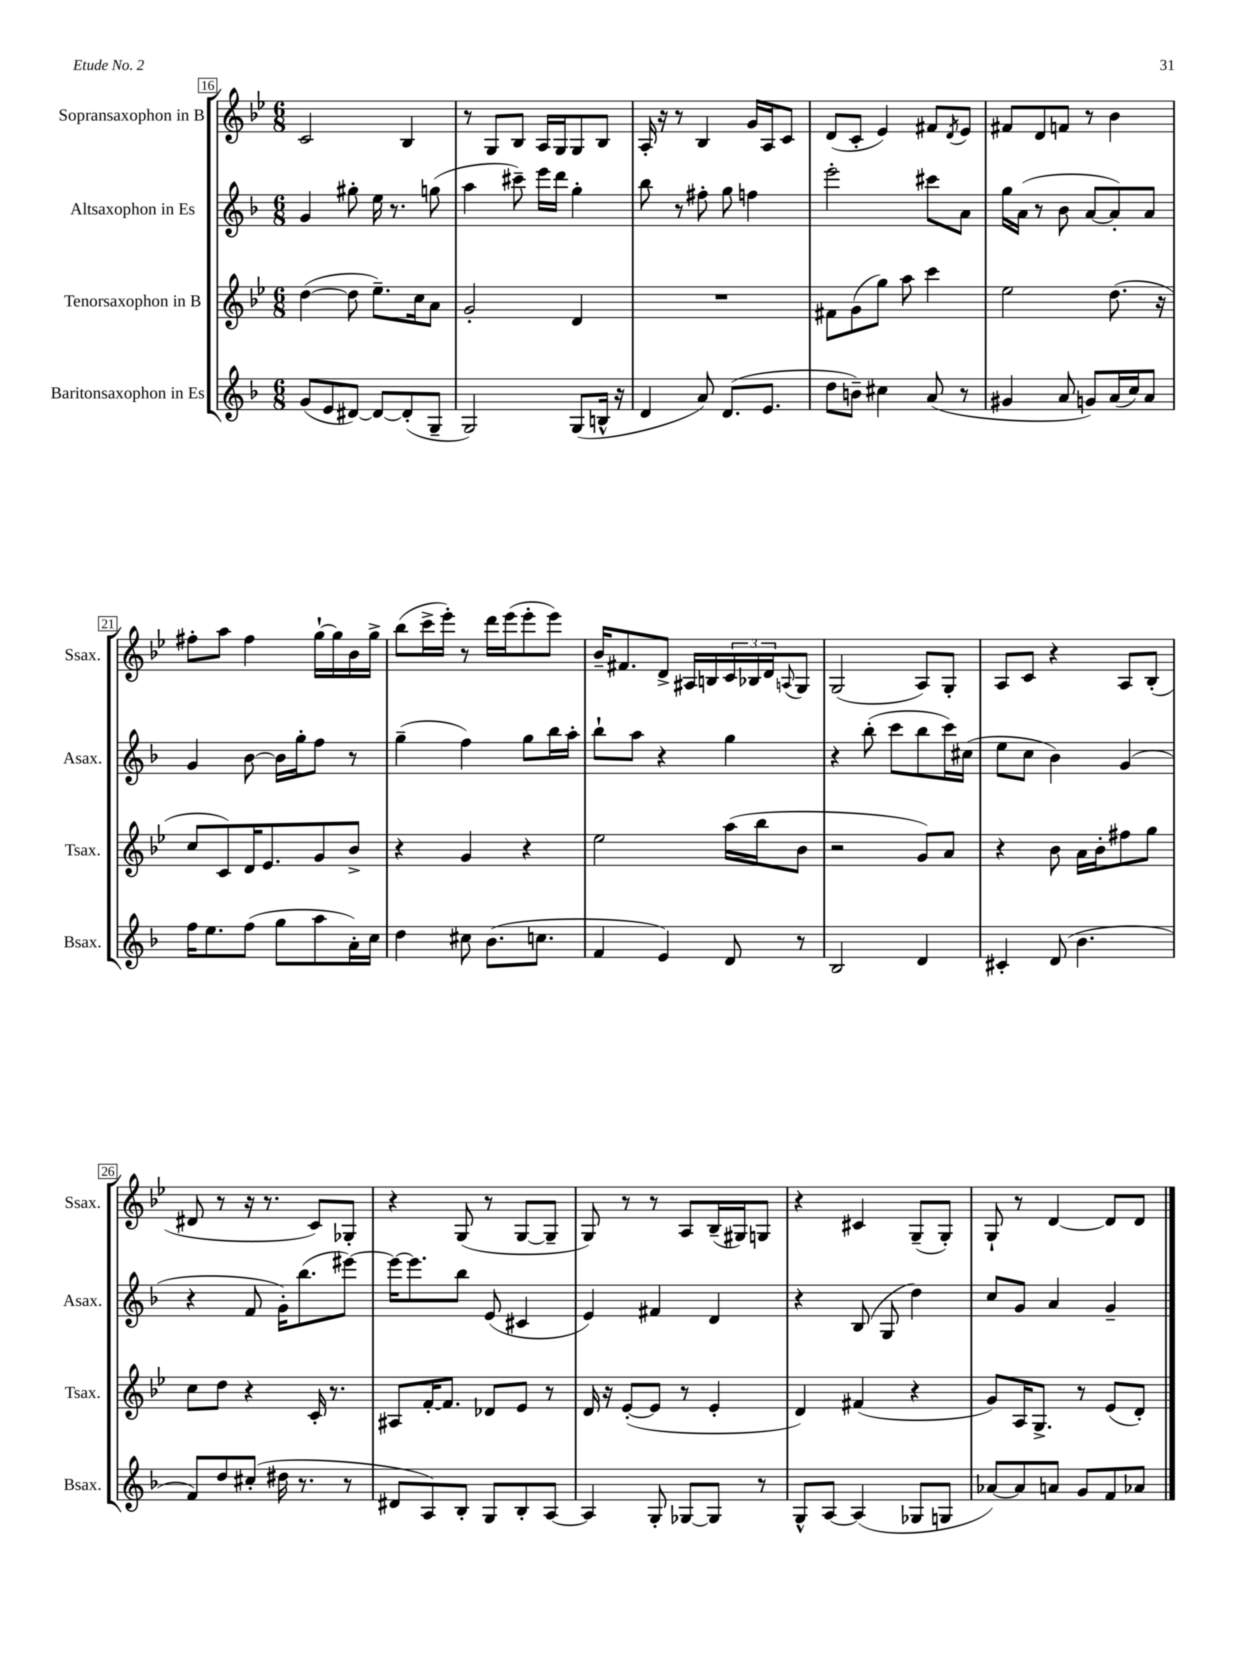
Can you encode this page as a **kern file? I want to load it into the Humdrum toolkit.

**kern	**kern	**kern	**kern
*staff4	*staff3	*staff2	*staff1
*clefG2	*clefG2	*clefG2	*clefG2
*k[b-]	*k[b-e-]	*k[b-]	*k[b-e-]
*M6/8	*M6/8	*M6/8	*M6/8
(8g/L	([4dd\	4g/	2c/
8e/	.	.	.
[8d#/J)	8dd\]	8gg#'\	.
8d#/_L	8.ee-~\L)	16ee\	.
.	.	8.r	.
(8d#'/]	.	.	4B-/
.	16cc\k	.	.
8G~/J	8a\J	(8gg\	.
=	=	=	=
2G/)	2g'/	4aa\	8r
.	.	.	8G/L
.	.	8ccc#~\)	8B-/J
.	.	16eee\LL	16A/LL
.	.	16ddd\JJ	16G/J
(8G/L	4d/	4gg'\	8G/
16B^^/Jk	.	.	8B-/J
16r	.	.	.
=	=	=	=
4d/	2.r	8bb-\	16A'/
.	.	.	16r
.	.	8r	8r
8a/)	.	8ff#'\	4B-/
(8.d/L	.	8gg\	.
.	.	4ff\	16g/LL
8.e/J	.	.	16A/J
.	.	.	8c/J
=	=	=	=
8dd\L	8f#\L	2eee'\	(8d/L
8b~\J)	(8g\	.	8c'/J
4cc#\	8gg\J)	.	4e-/)
.	8aa\	.	.
(8a/	4ccc\	8ccc#\L	8f#/L
.	.	.	8qd/
8r	.	8a\J	8e-/J
=	=	=	=
4g#/	2ee-\	16gg\LL	8f#/L
.	.	(16a\JJ	.
.	.	8r	8d/
8a/	.	8b-\	8f/J
8g/L)	.	[8a/L	8r
(16a/L	(8.dd\	8a'/])	4b-\
16cc/J)	.	.	.
8a/J	.	8a/J	.
.	16r	.	.
=	=	=	=
16ff\LK	8cc/L	4g/	8ff#'\L
8.ee\	.	.	.
.	8c/)	.	8aa\J
(8ff\J	16d/K	[8b-\	4ff#\
.	8.e-/	.	.
8gg\L	.	16b-\]LL	.
.	.	16gg'\J	.
8aa\	8g/	8ff\J	[16gg`\LL
.	.	.	16gg\]
16a'\L)	8b-^/J	8r	16b-\
16cc\JJ	.	.	16gg^\JJ
=	=	=	=
4dd\	4r	(4gg~\	(8bb-\L
.	.	.	16ccc^\L
.	.	.	16eee-'\JJ)
8cc#\	4g/	4ff\)	8r
(8.b-\L	.	.	16ddd\LL
.	.	.	(16eee-\J
.	4r	8gg\L	8eee-'\
8.cc\J	.	.	.
.	.	16bb-\L	8eee-\J)
.	.	16aa'\JJ	.
=	=	=	=
4f/	2ee-\	8bb-`\L	16b-~/LK
.	.	.	8.f#/
.	.	8aa\J	.
4e/)	.	4r	8d^/J
.	.	.	16A#/LL
.	.	.	16B/
8d/	(16aa\LL	4gg\	24c/
.	.	.	24B-/
.	16bb-\J	.	.
.	.	.	24d/J
.	.	.	8qqA/
8r	8b-\J	.	8G/J
=	=	=	=
2B-/	2r	4r	(2G/
.	.	(8bb-'\	.
.	.	8ccc\L	.
4d/	8g/L)	8bb-\	8A/L)
.	8a/J	16ccc\L)	8G'/J
.	.	(16cc#\JJ	.
=	=	=	=
4c#'/	4r	8ee\L	8A/L
.	.	8cc\J	8c/J
(8d/	8b-\	4b-\)	4r
4.b-\	16a\LL	.	.
.	16b-'\J	.	.
.	8ff#\	(4g/	8A/L
.	8gg\J	.	(8B-'/J
=	=	=	=
8f/L)	8cc\L	4r	8d#/
8dd/	8dd\J	.	8r
(8cc#'/J	4r	8f/	16r
.	.	.	8.r
16dd#\	.	16g'\LK)	.
8.r	.	(8.bb-\	.
.	16c'/	.	8c/L)
.	8.r	.	.
8r	.	[8eee#\J)	8G-'/J
=	=	=	=
8d#/L	8A#/L	16eee#\_LK	4r
.	.	8.eee#\]	.
8A/)	[16f'/K	.	.
.	8.f/]J	.	.
8B-'/J	.	8bb-\J	(8G/
8G/L	8d-/L	(8e/	8r
8B-'/	8e-/J	4c#/	[8G/L
[8A/J	8r	.	8G~/]J
=	=	=	=
4A/]	16d/	4e/)	8G/)
.	16r	.	.
.	([8e-'/L	.	8r
8G'/	8e-/]J	4f#/	8r
[8G-/L	8r	.	8A/L
8G-/]J	4e-'/	4d/	(16B-~/L
.	.	.	16G#/J)
8r	.	.	8G/J
=	=	=	=
8G^^/L	4d/)	4r	4r
[8A/J	.	.	.
(4A/]	(4f#/	(8B-/	4c#/
.	.	8G/	.
8G-/L	4r	4dd\)	(8G~/L
8G/J	.	.	8G'/J)
=	=	=	=
[8a-/L)	8g/L)	8cc/L	8G`/
8a-/]	16A/K	8g/J	8r
.	8.G^/J	.	.
8a/J	.	4a/	[4d/
8g/L	8r	.	.
8f/	(8e-/L	4g~/	8d/]L
8a-/J	8d'/J)	.	8d/J
==	==	==	==
*-	*-	*-	*-
